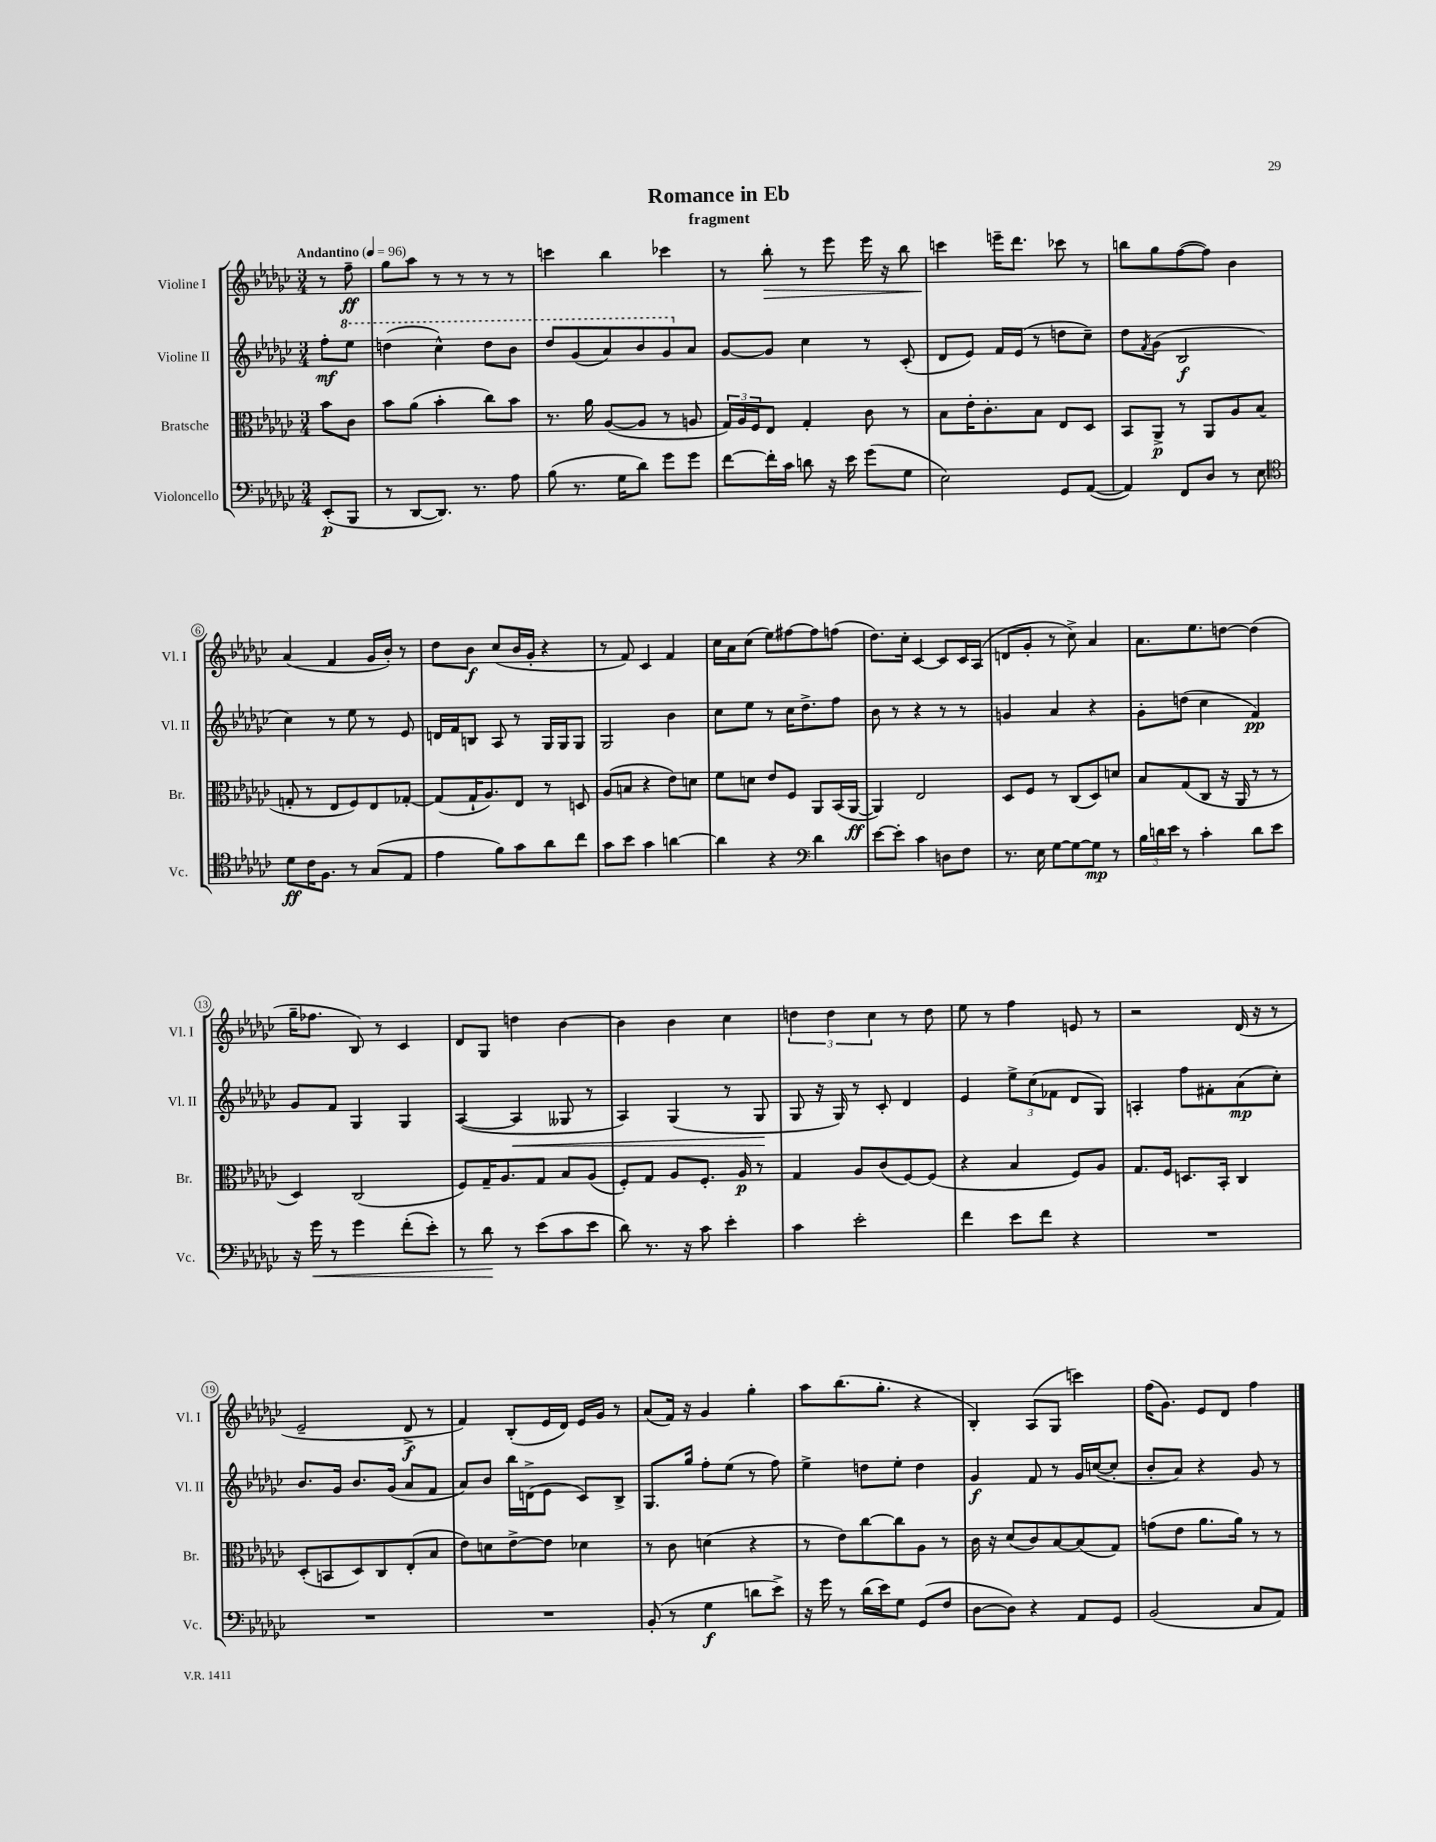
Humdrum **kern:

**kern	**dynam	**kern	**dynam	**kern	**dynam	**kern	**dynam
*part4	*part4	*part3	*part3	*part2	*part2	*part1	*part1
*staff4	*staff4	*staff3	*staff3	*staff2	*staff2	*staff1	*staff1
*I"Violoncello	*	*I"Bratsche	*	*I"Violine II	*	*I"Violine I	*
*I'Vc.	*	*I'Br.	*	*I'Vl. II	*	*I'Vl. I	*
*clefF4	*	*clefC3	*	*clefG2	*	*clefG2	*
*k[b-e-a-d-g-c-]	*	*k[b-e-a-d-g-c-]	*	*k[b-e-a-d-g-c-]	*	*k[b-e-a-d-g-c-]	*
*M3/4	*	*M3/4	*	*M3/4	*	*M3/4	*
*MM96	*	*MM96	*	*MM96	*	*MM96	*
=	=	=	=	=	=	=	=
!	!	!	!	!	!	!LO:TX:a:B:t=Andantino	!
(8EE-'/L	p	8b-\L	.	8ff'\L	mf	8r	.
*	*	*	*	*8va	*	*	*
8BBB-/J	.	8c-\J	.	8eee-\J	.	8ff~\	ff
=1	=1	=1	=1	=1	=1	=1	=1
8r	.	8b-\L	.	(4dddn\	.	8gg-\L	.
[8DD-/L	.	(8a-\J	.	.	.	8aa-\J	.
8.DD-/J])	.	4b-'\	.	4ccc-^^\)	.	8r	.
.	.	.	.	.	.	8r	.
8.r	.	.	.	.	.	.	.
.	.	8cc-\L)	.	8ddd\L	.	8r	.
8A-\	.	8b-\J	.	8bb-\J	.	8r	.
=2	=2	=2	=2	=2	=2	=2	=2
(8B-\	.	8.r	.	8ddd-/L	.	4cccn\	.
8.r	.	.	.	(8gg-/	.	.	.
.	.	16a-\	.	.	.	.	.
.	.	([8A-/L	.	8aa-/)	.	4bb-\	.
16G-\KL	.	.	.	.	.	.	.
8d-\J)	.	8A-/J]	.	8bb-/	.	.	.
8g-\L	.	8r	.	8gg-/	.	4ccc-X\	.
*	*	*	*	*X8va	*	*	*
8g-\J	.	8An/	.	8a-/J	.	.	.
=3	=3	=3	=3	=3	=3	=3	=3
[8f\L	.	24G-/LL)	.	[8g-/L	.	8r	.
.	.	24A-/	.	.	.	.	.
.	.	24F/J	.	.	.	.	.
!	!	!	!	!	!	!	!LO:HP:b
16f'\L]	.	8E-/J	.	8g-/J]	.	8bb-'\	>
16c-\JJ	.	.	.	.	.	.	.
8dn\	.	4G-'/	.	4cc-\	.	8r	.
16r	.	.	.	.	.	8eee-\	.
16e-\	.	.	.	.	.	.	.
(8g-\L	.	8c-\	.	8r	.	16eee-\	.
.	.	.	.	.	.	16r	.
8G-\J	.	8r	.	(8c-'/	.	8bb-\	.
=4	=4	=4	=4	=4	=4	=4	=4
2E-\)	.	8B-\L	.	8d-/L	.	4cccn\	.
.	.	16e-'\K	.	8e-/J)	.	.	.
.	.	8.c-'\	.	.	.	.	.
.	.	.	.	16f/LL	.	16eeen~\KL	]
.	.	.	.	(16e-/JJ	.	8.ddd-\J	.
.	.	8B-\J	.	8r	.	.	.
8GG-/L	.	8E-/L	.	8ddn\L	.	8ccc-X\	.
([8AA-/J	.	8D-/J	.	8cc-~\J)	.	8r	.
=5	=5	=5	=5	=5	=5	=5	=5
4AA-/])	.	8BB-/L	.	8dd-\L	.	8bbn\L	.
.	.	.	.	8qf/	.	.	.
.	.	8AA-^/J	p	(8g-\J	.	8gg-\	.
8FF/L	.	8r	.	2B-/	f	([8ff\	.
8D-/J	.	8AA-/L	.	.	.	8ff\J])	.
8r	.	8A-/	.	.	.	4b-\	.
8E-\	.	(8B-/J	.	.	.	.	.
!!LO:LB:g=z
=6	=6	=6	=6	=6	=6	=6	=6
*clefC4	*	*	*	*	*	*	*
8d-\L	ff	8Gn'/	.	4cc-\)	.	(4a-/	.
16c-\K	.	8r	.	.	.	.	.
8.F\J	.	.	.	.	.	.	.
.	.	8E-/L	.	8r	.	4f/	.
8r	.	8F/)	.	8ee-\	.	.	.
(8G-/L	.	8E-/	.	8r	.	16g-/LL	.
.	.	.	.	.	.	16b-'/JJ)	.
8E-/J	.	[8G-X'/J	.	8e-/	.	8r	.
=7	=7	=7	=7	=7	=7	=7	=7
4e-\	.	(8G-/L]	.	16dn/LL	.	8dd-\L	.
.	.	.	.	16f/J	.	.	.
.	.	16G-`/K	.	8Bn/J	.	8b-\J	f
.	.	8.A-/)	.	.	.	.	.
8f\L)	.	.	.	8A-/	.	(8cc-/L	.
8g-\	.	8E-/J	.	8r	.	16b-/L	.
.	.	.	.	.	.	16g-'/JJ	.
8a-\	.	8r	.	16G-/LL	.	4r	.
.	.	.	.	16G-/J	.	.	.
8cc-\J	.	8Dn/	.	8G-/J	.	.	.
=8	=8	=8	=8	=8	=8	=8	=8
8g-\L	.	(8A-/L	.	2G-/	.	8r	.
8b-\J	.	8Bn/J	.	.	.	8f/)	.
4g-\	.	4r	.	.	.	4c-/	.
[4an\	.	8e-\L)	.	4b-\	.	4f/	.
.	.	8dn\J	.	.	.	.	.
=9	=9	=9	=9	=9	=9	=9	=9
4a\]	.	8f\L	.	8cc-\L	.	16cc-\LL	.
.	.	.	.	.	.	16a-\J	.
.	.	8dn\J	.	8ee-\J	.	(8cc-\J	.
4r	.	8e-/L	.	8r	.	8ee-\L)	.
.	.	8F/J	.	16cc-\KL	.	[8ff#X\	.
.	.	.	.	8.dd-^\	.	.	.
*clefF4	*	*	*	*	*	*	*
4d-\	.	8AA-/L	.	.	.	8ff#\]	.
.	.	(16BB-/L	.	8ff\J	.	(8ffn\J	.
.	.	[16AA-/JJ	ff	.	.	.	.
=10	=10	=10	=10	=10	=10	=10	=10
[8e-\L	.	4AA-/])	.	8b-\	.	8.dd-\L)	.
8e-'\J]	.	.	.	8r	.	.	.
.	.	.	.	.	.	16cc-'\Jk	.
4c-\	.	2E-/	.	4r	.	[4c-/	.
8Dn\L	.	.	.	8r	.	8c-/L]	.
8F\J	.	.	.	8r	.	16c-/L	.
.	.	.	.	.	.	(16A-/JJ	.
=11	=11	=11	=11	=11	=11	=11	=11
8.r	.	8D-/L	.	4gn/	.	8dn/L	.
.	.	8F/J	.	.	.	8g-'/J	.
16E-\	.	.	.	.	.	.	.
[8G-\L	.	8r	.	4a-/	.	8r	.
8G-\_	.	(8C-/L	.	.	.	8cc-^\)	.
8G-\J]	mp	8D-/)	.	4r	.	4a-/	.
8r	.	8dn/J	.	.	.	.	.
=12	=12	=12	=12	=12	=12	=12	=12
24B-\LL	.	8B-/L	.	8g-'\L	.	8.a-\L	.
24dn\	.	.	.	.	.	.	.
24e-\JJ	.	.	.	.	.	.	.
8r	.	(8G-/	.	(8ddn\J	.	.	.
.	.	.	.	.	.	8.ee-\	.
4c-'\	.	8C-/J	.	4cc-\	.	.	.
.	.	16r	.	.	.	[8ddn\J	.
.	.	16AA-/	.	.	.	.	.
8d\L	.	8r	.	4f/)	pp	(4dd\]	.
8e-\J	.	8r	.	.	.	.	.
!!LO:LB:g=z
=13	=13	=13	=13	=13	=13	=13	=13
16r	.	4D-/)	.	8g-/L	.	16gg-~\KL	.
!	!LO:HP:b	!	!	!	!	!	!
16g-\	<	.	.	.	.	8.ff-X\J	.
8r	.	.	.	8f/J	.	.	.
4g-\	.	(2C-/	.	4G-/	.	8B-/)	.
.	.	.	.	.	.	8r	.
(8f'\L	.	.	.	4G-/	.	4c-/	.
8e-'\J)	.	.	.	.	.	.	.
=14	=14	=14	=14	=14	=14	=14	=14
8r	.	8F/L)	.	([4A-/	.	8d-/L	.
8d-\	.	16G-~/K	.	.	.	8G-/J	.
.	.	8.A-/	.	.	.	.	.
!	!	!	!	!	!LO:HP:b	!	!
8r	[	.	.	4A-/]	<	4ddn\	.
(8e-\L	.	8G-/J	.	.	.	.	.
8c-\	.	8B-/L	.	8G--X/	.	[4b-\	.
8e-\J	.	(8A-/J	.	8r	.	.	.
=15	=15	=15	=15	=15	=15	=15	=15
8d-\)	.	8F'/L)	.	4A-/)	.	4b-\]	.
8.r	.	8G-/J	.	.	.	.	.
.	.	8A-/L	.	(4G-/	.	4b-\	.
16r	.	.	.	.	.	.	.
8c-\	.	8.F'/J	.	.	.	.	.
4e-'\	.	.	.	8r	.	4cc-\	.
.	.	16A-/	p	.	.	.	.
.	.	8r	.	8G-/	.	.	.
.	.	.	.	.	[	.	.
=16	=16	=16	=16	=16	=16	=16	=16
4c-\	.	4G-/	.	8G-/	.	6ddn\	.
.	.	.	.	16r	.	.	.
.	.	.	.	.	.	6dd\	.
.	.	.	.	16G-/)	.	.	.
2e-'\	.	8A-/L	.	8r	.	.	.
.	.	.	.	.	.	6cc-\	.
.	.	(8c-/	.	8c-'/	.	.	.
.	.	[8F/)	.	4d-/	.	8r	.
.	.	(8F/J]	.	.	.	8dd\	.
=17	=17	=17	=17	=17	=17	=17	=17
4f\	.	4r	.	4e-/	.	8ee-\	.
.	.	.	.	.	.	8r	.
8e-\L	.	4B-/	.	12ee-^\L	.	4ff\	.
.	.	.	.	(12cc-\	.	.	.
8f\J	.	.	.	.	.	.	.
.	.	.	.	12f-X\J	.	.	.
4r	.	8F/L)	.	8d-/L	.	8en/	.
.	.	8A-/J	.	8G-/J)	.	8r	.
=18	=18	=18	=18	=18	=18	=18	=18
2.r	.	8.G-/L	.	4An'/	.	2r	.
.	.	16F/Jk	.	.	.	.	.
.	.	8.Dn/L	.	8ff\L	.	.	.
.	.	.	.	8f#X'\	.	.	.
.	.	16BB-'/Jk	.	.	.	.	.
.	.	4C-/	.	(8a-\	mp	(16d-/	.
.	.	.	.	.	.	16r	.
.	.	.	.	8cc-'\J)	.	8r	.
!!LO:LB:g=z
=19	=19	=19	=19	=19	=19	=19	=19
2.r	.	(8D-'/L	.	8.b-/L	.	2e-~/	.
.	.	8BBn/	.	.	.	.	.
.	.	.	.	16g-/Jk	.	.	.
.	.	8D-/)	.	8.b-/L	.	.	.
.	.	8C-/	.	.	.	.	.
.	.	.	.	(16g-/Jk	.	.	.
.	.	(8E-'/	.	8a-/L	.	8d-^/	f
.	.	8B-/J	.	8f/J	.	8r	.
=20	=20	=20	=20	=20	=20	=20	=20
2.r	.	8e-\L)	.	8a-/L)	.	4f/)	.
.	.	8dn\	.	8b-/J	.	.	.
.	.	[8e-^\	.	16bb-\LL	.	(8B-'/L	.
.	.	.	.	(16dn^\J	.	.	.
.	.	8e-\J]	.	8e-\J	.	16e-/L	.
.	.	.	.	.	.	16d-/JJ)	.
.	.	4d-X\	.	8c-/L)	.	16e-/LL	.
.	.	.	.	.	.	16g-/JJ	.
.	.	.	.	8B-^/J	.	8r	.
=21	=21	=21	=21	=21	=21	=21	=21
(8BB-'/	.	8r	.	8.G-/L	.	(8a-/L	.
8r	.	8c-\	.	.	.	16f/Jk)	.
.	.	.	.	16gg-/Jk	.	16r	.
4G-\	f	(4dn\	.	8ff'\L	.	4g-/	.
.	.	.	.	(8ee-\J	.	.	.
8dn\L	.	4r	.	8r	.	4gg-'\	.
8e-^\J)	.	.	.	8ff\)	.	.	.
=22	=22	=22	=22	=22	=22	=22	=22
16r	.	8r	.	4ee-^\	.	8aa-\L	.
16g-\	.	.	.	.	.	.	.
8r	.	8e-\L)	.	.	.	(8.bb-\	.
(16d-\LL	.	[8cc-\	.	8ddn\L	.	.	.
16e-\J)	.	.	.	.	.	8.gg-'\J	.
8G-\J	.	8cc-\]	.	8ee-'\J	.	.	.
(8GG-/L	.	8A-\J	.	4dd\	.	4r	.
8F/J	.	8r	.	.	.	.	.
=23	=23	=23	=23	=23	=23	=23	=23
[8D-\L	.	16c-\	.	4g-/	f	4B-'/)	.
.	.	16r	.	.	.	.	.
8D-\J])	.	(8d-/L	.	.	.	.	.
4r	.	8c-/)	.	8f/	.	(8A-/L	.
.	.	[8B-/	.	8r	.	8G-/J	.
8AA-/L	.	(8B-/]	.	16g-/LL	.	4cccn\)	.
.	.	.	.	([16ccn/J	.	.	.
8GG-/J	.	8G-/J)	.	8cc'/J]	.	.	.
=24	=24	=24	=24	=24	=24	=24	=24
(2BB-/	.	(8gn\L	.	8b-'/L	.	(16ff\KL	.
.	.	.	.	.	.	8.g-\J)	.
.	.	8e-\J	.	8a-/J)	.	.	.
.	.	8.a-\L	.	4r	.	8e-/L	.
.	.	.	.	.	.	8d-/J	.
.	.	16a-\Jk)	.	.	.	.	.
8C-/L	.	8r	.	8g-/	.	4ff\	.
8AA-/J)	.	8r	.	8r	.	.	.
==	==	==	==	==	==	==	==
*-	*-	*-	*-	*-	*-	*-	*-
